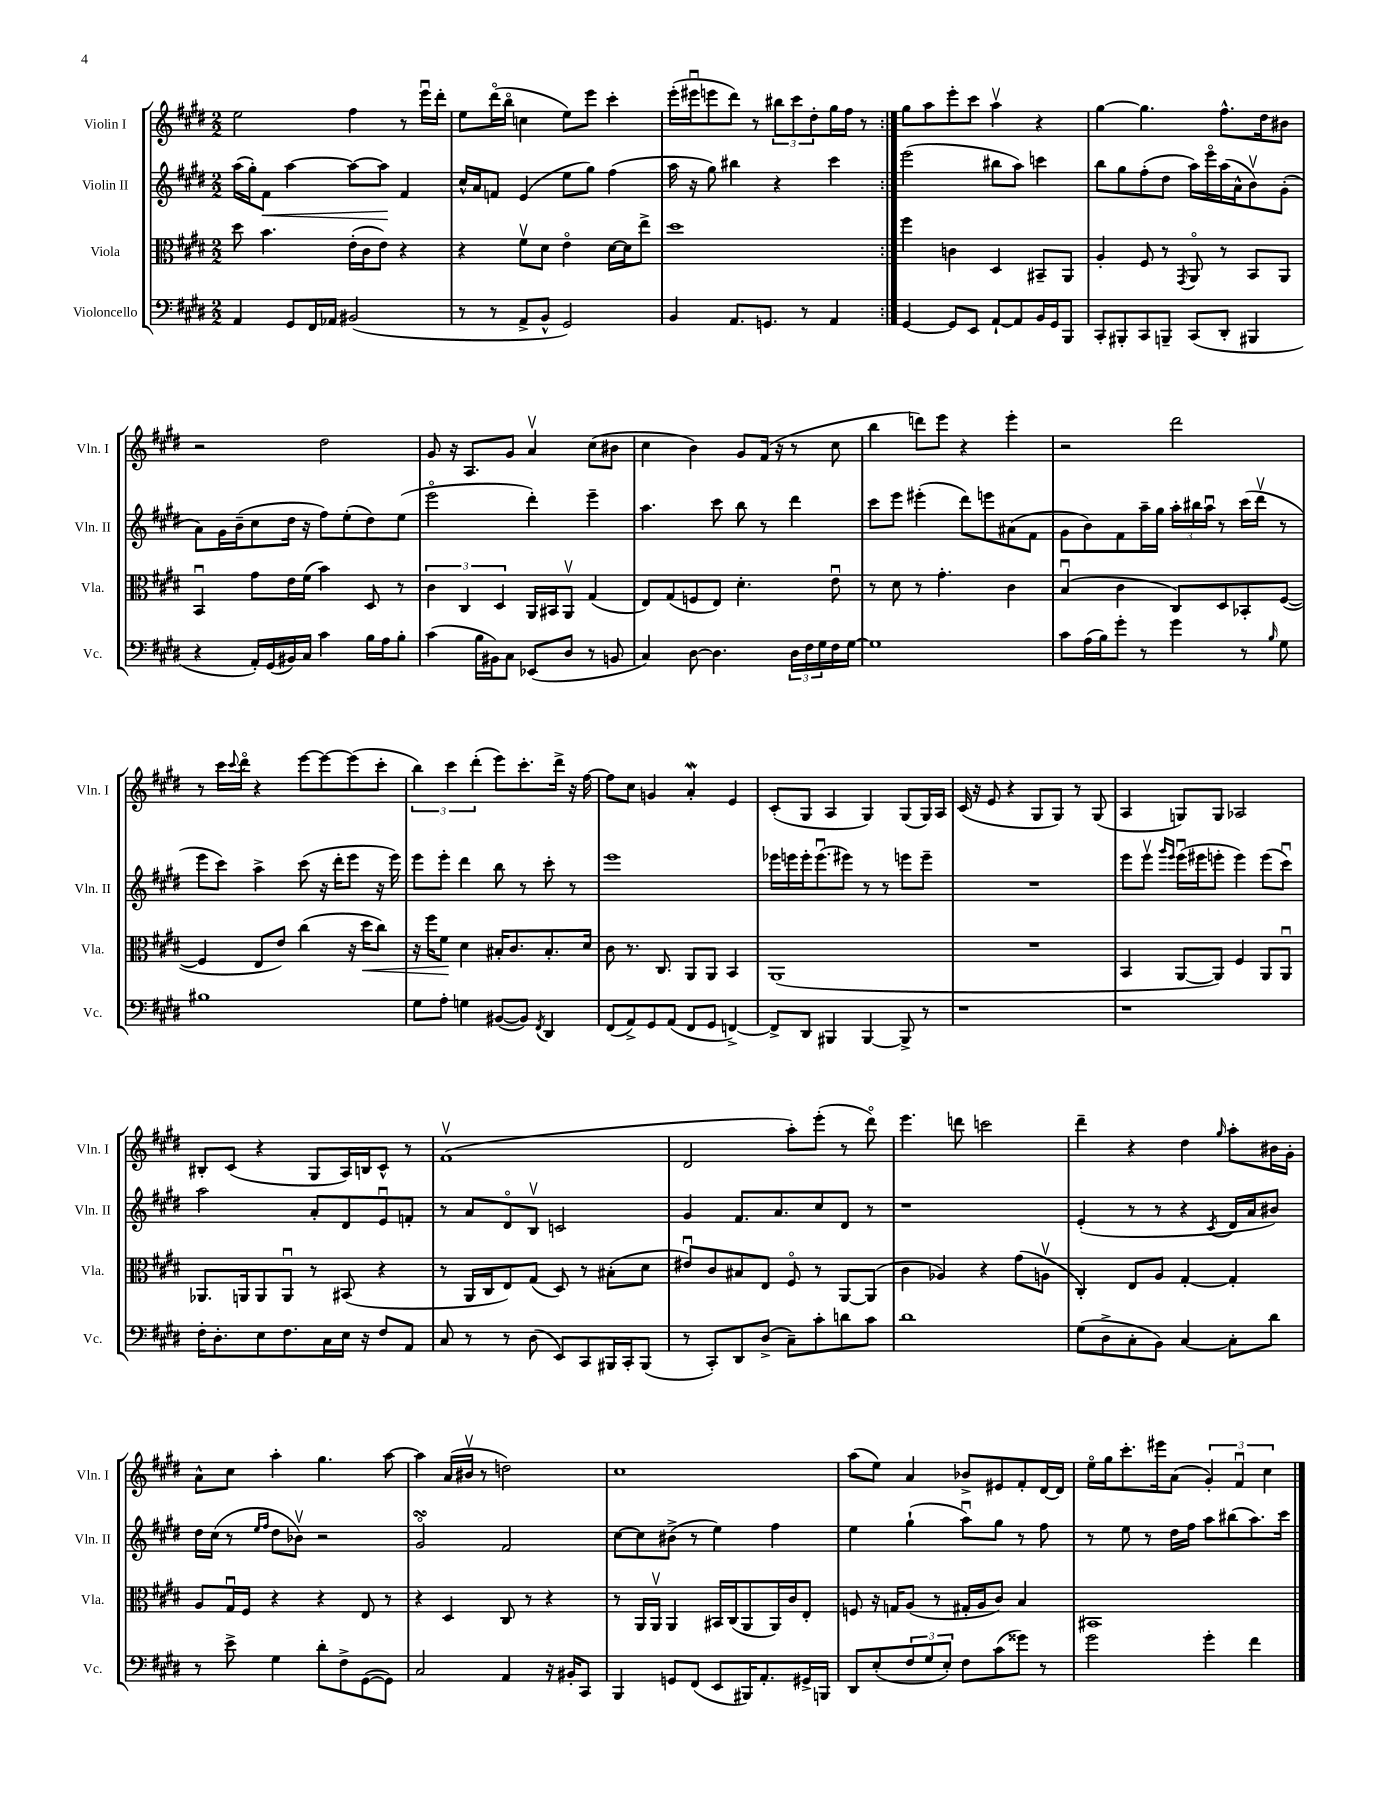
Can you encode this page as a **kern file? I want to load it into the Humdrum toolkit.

**kern	**kern	**kern	**kern
*staff4	*staff3	*staff2	*staff1
*clefF4	*clefC3	*clefG2	*clefG2
*k[f#c#g#d#]	*k[f#c#g#d#]	*k[f#c#g#d#]	*k[f#c#g#d#]
*M2/2	*M2/2	*M2/2	*M2/2
4AA	8dd#	(16aa	2ee
.	.	16gg#')	.
.	4.b	8f#	.
8GG#	.	[4aa	.
16FF#	.	.	.
16AA-	.	.	.
(2BB#	(16e'	8aa_	4ff#
.	16c#	.	.
.	8e)	8aa]	.
.	4r	4f#	8r
.	.	.	16eeeu
.	.	.	16ddd#'
=	=	=	=
8r	4r	16cc#^^	8ee
.	.	16a	.
8r	.	8f	(16ddd#o
.	.	.	16bbo
8AA^	8f#v	(4e	4cc
8BB^^	8d#	.	.
2GG#)	4eo	8ee	8ee)
.	.	8gg#)	8eee
.	[16d#	(4ff#	4ccc#'
.	16d#]	.	.
.	8ee^	.	.
=	=	=	=
4BB	1dd#	16aa	(16eee'
.	.	16r	16eee#u
.	.	8gg#)	8eee
8.AA	.	4bb#	8ddd#)
.	.	.	8r
8.GG	.	.	.
.	.	4r	12bb#
.	.	.	12ccc#
8r	.	.	.
.	.	.	12dd#'
4AA	.	4ccc#	16gg#
.	.	.	16ff#
.	.	.	8r
=:|!	=:|!	=:|!	=:|!
[4GG#	4ff#	(2eee	8gg#
.	.	.	8aa
8GG#]	4c	.	8eee'
8EE	.	.	8ccc#
[8AA`	4D#	8bb#	4aav
8AA]	.	8aa)	.
16BB	8BB#~	4ccc	4r
16GG#	.	.	.
8BBB	8AA	.	.
=	=	=	=
8CC#'	4A'	8bb	[4gg#
8BBB#'	.	8gg#	.
8CC#	8F#	(8ff#'	4.gg#]
8BBB~	8r	8dd#	.
.	8qGG#	.	.
(8CC#	8AAo	16aa)	.
.	.	16eeeo	.
8DD#'	8r	(16aa	8.ff#^^
.	.	16a^^	.
4BBB#	8BB	8bv)	.
.	.	.	16dd#
.	8AA	(8g#'	8b#
=	=	=	=
4r	4BBu	8a)	2r
.	.	16g#	.
.	.	(16b~	.
16AA')	8g#	8cc#	.
(16GG#	.	.	.
16BB#)	16e	16dd#	.
16C#	(16f#	16r	.
4c#	4b)	8ff#)	2dd#
.	.	(8ee'	.
16B	8D#	8dd#)	.
16A	.	.	.
8B'	8r	(8ee	.
=	=	=	=
(4c#	6c#	2eeeo	8g#
.	.	.	16r
.	6C#	.	.
.	.	.	8.A
16B	.	.	.
16BB#)	.	.	.
.	6D#	.	.
8C#	.	.	8g#
(8EE-	16AA	4ddd#')	4av
.	16BB#	.	.
8D#	8AAv	.	.
8r	(4G#	4eee~	(8cc#
8BB	.	.	8b#
=	=	=	=
4C#)	8E)	4.aa	4cc#
.	(8G#	.	.
[8D#	8F	.	4b)
4.D#]	8E)	8ccc#	.
.	4.d#'	8bb	8g#
.	.	8r	(16f#
.	.	.	16r
24D#	.	4ddd#	8r
24F#	.	.	.
24G#	.	.	.
16F#	8eu	.	8cc#
[16G#	.	.	.
=	=	=	=
1G#]	8r	8ccc#	4bb
.	8d#	8eee	.
.	8r	(4eee#'	8ddd)
.	4.g#'	.	8eee
.	.	8ddd#)	4r
.	.	8eee	.
.	4c#	(8a#	4eee'
.	.	8f#	.
=	=	=	=
8c#	(4Bu	8g#	2r
(16A	.	8b)	.
16B)	.	.	.
8g#'	4c#	8f#	.
8r	.	16aa~	.
.	.	16gg#	.
4g#	8C#)	24aa'	2ddd#
.	.	24bb#	.
.	.	24aau	.
.	8D#	8r	.
8r	8BB-'	(16ccc#	.
.	.	16ddd#v	.
16qqB	.	.	.
8G#	([8F#	8r	.
=	=	=	=
1B#	4F#]	8eee	8r
.	.	8ccc#)	16ccc#
.	.	.	8qqccc#
.	.	.	16ddd#o
.	8E	4aa^	4r
.	8e)	.	.
.	(4cc#	(8ccc#	[8eee
.	.	16r	8eee_
.	.	16ddd#'	.
.	16r	8eee	(8eee]
.	16dd#	.	.
.	8cc#)	16r	8ccc#'
.	.	16eee)	.
=	=	=	=
8G#	16r	8eee	6bb)
.	16ff#	.	.
8A'	8f#	8eee'	.
.	.	.	6ccc#
4G	4d#	4ddd#	.
.	.	.	(6ddd#'
([8BB#	16B#'	8bb	8eee)
.	8.c#	.	.
8BB#])	.	8r	8.ccc#'
8qFF#	.	.	.
4DD#	8.B#'	8ccc#'	.
.	.	.	16ddd#^
.	.	8r	16r
.	16d#	.	[16ff#
=	=	=	=
(8FF#	8c#	1eee	8ff#]
8AA^)	8.r	.	8cc#
8GG#	.	.	4g
.	8.C#	.	.
(8AA	.	.	.
8FF#	8AA	.	4a'
8GG#	8AA	.	.
[4FF^)	4BB	.	4e
=	=	=	=
8FF^]	(1AA	16eee-	(8c#'
.	.	16eee	.
8DD#	.	16eee'	8G#
.	.	(8.eeeu	.
4BBB#	.	.	4A
.	.	8eee#)	.
[4BBB#	.	8r	4G#)
.	.	8r	.
8BBB#^]	.	8eee	(8G#
8r	.	8eee~	16G#)
.	.	.	16A
=	=	=	=
1r	1r	1r	(16c#
.	.	.	16r
.	.	.	8e
.	.	.	4r
.	.	.	8G#
.	.	.	8G#)
.	.	.	8r
.	.	.	(8G#
=	=	=	=
1r	4BB	8eee	4A
.	.	8eeev	.
.	.	16qqggg#	.
.	.	16qqeee	.
.	[8AA	(16eeeu	8G)
.	.	16eee#	.
.	8AA])	8eee'	8G
.	4F#	4eee)	2A-
.	8AA	(8eee	.
.	8AAu	8ccc#u)	.
=	=	=	=
16F#'	8.AA-	2aa	8B#'
8.D#'	.	.	.
.	.	.	(8c#
.	16AA	.	.
8E	8AA	.	4r
8.F#	8AAu	.	.
.	8r	8a'	8G#
16C#	.	.	.
16E	(8BB#	8d#	16A)
16r	.	.	16B
8F#	4r	8eu	8c#^^
8AA	.	8f'	8r
=	=	=	=
8C#	8r	8r	(1f#v
8r	16AA	8a	.
.	16C#	.	.
8r	8E)	8d#o	.
(8D#	(8G#	8Bv	.
8EE)	8D#)	2c	.
8CC#	8r	.	.
16BBB#	(8B#'	.	.
16CC#'	.	.	.
(8BBB#	8d#	.	.
=	=	=	=
8r	8e#u)	4g#	2d#
8CC#')	8c#	.	.
8DD#	8B#	8.f#	.
(8D#^	8E	.	.
.	.	8.a	.
8C#~)	8F#o	.	8aa')
8c#'	8r	8cc#	(8eee'
8d	[8AA	8d#	8r
8c#	(8AA]	8r	8ddd#o)
=	=	=	=
1d#	4c#	1r	4.eee
.	4A-)	.	.
.	.	.	8ddd
.	4r	.	2ccc
.	(8g#	.	.
.	8Av	.	.
=	=	=	=
(8G#	4C#')	(4e'	4ddd#~
8D#^	.	.	.
8C#'	8E	8r	4r
8BB)	8A	8r	.
[4C#	[4G#'	4r	4dd#
.	.	8qc#	16qqgg#
8C#']	4G#']	16d#	8aa'
.	.	16a	.
8d#	.	8b#)	16b#
.	.	.	16g#'
=	=	=	=
8r	8A	16dd#	8a^^
.	.	(16cc#	.
8e^	16G#u	8r	8cc#
.	16F#	.	.
.	.	16qqee	.
.	.	16qqff#	.
4G#	4r	8dd#	4aa'
.	.	8b-v)	.
8d#'	4r	2r	4.gg#
8F#^	.	.	.
([8GG#	8E	.	.
8GG#])	8r	.	[8aa
=	=	=	=
2C#	4r	2g#o	4aa]
.	4D#	.	(16a
.	.	.	16b#v
.	.	.	8r
4AA	8C#	2f#	2dd)
.	8r	.	.
16r	4r	.	.
16BB#'	.	.	.
8CC#	.	.	.
=	=	=	=
4BBB	8r	[8cc#	1cc#
.	16AA	8cc#]	.
.	16AAv	.	.
8GG	4AA	(8b#^	.
(8FF#	.	8r	.
8EE	16BB#	4ee)	.
.	(16C#	.	.
16BBB#)	8AA	.	.
8.AA'	.	.	.
.	16AA)	4ff#	.
.	16c#	.	.
16GG#^	8E'	.	.
16BBB	.	.	.
=	=	=	=
8DD#	8F	4ee	(8aa
(8E'	16r	.	8ee)
.	16G	.	.
12F#	(8A	(4gg#`	4a
12G#	.	.	.
.	8r	.	.
12E')	.	.	.
8F#	16G#'	8aau)	8b-^
.	16A	.	.
(8c#	8c#)	8gg#	8e#
8g##)	4B	8r	8f#'
8r	.	8ff#	[16d#
.	.	.	16d#]
=	=	=	=
2g#	1BB#	8r	16eeo
.	.	.	16gg#
.	.	8ee	8.ccc#'
.	.	8r	.
.	.	.	16eee#
.	.	16dd#	(8a
.	.	16ff#	.
4g#'	.	8aa	6g#')
.	.	(8bb#	.
.	.	.	6f#u
4f#	.	8.aa)	.
.	.	.	6cc#
.	.	16ccc#	.
==	==	==	==
*-	*-	*-	*-
